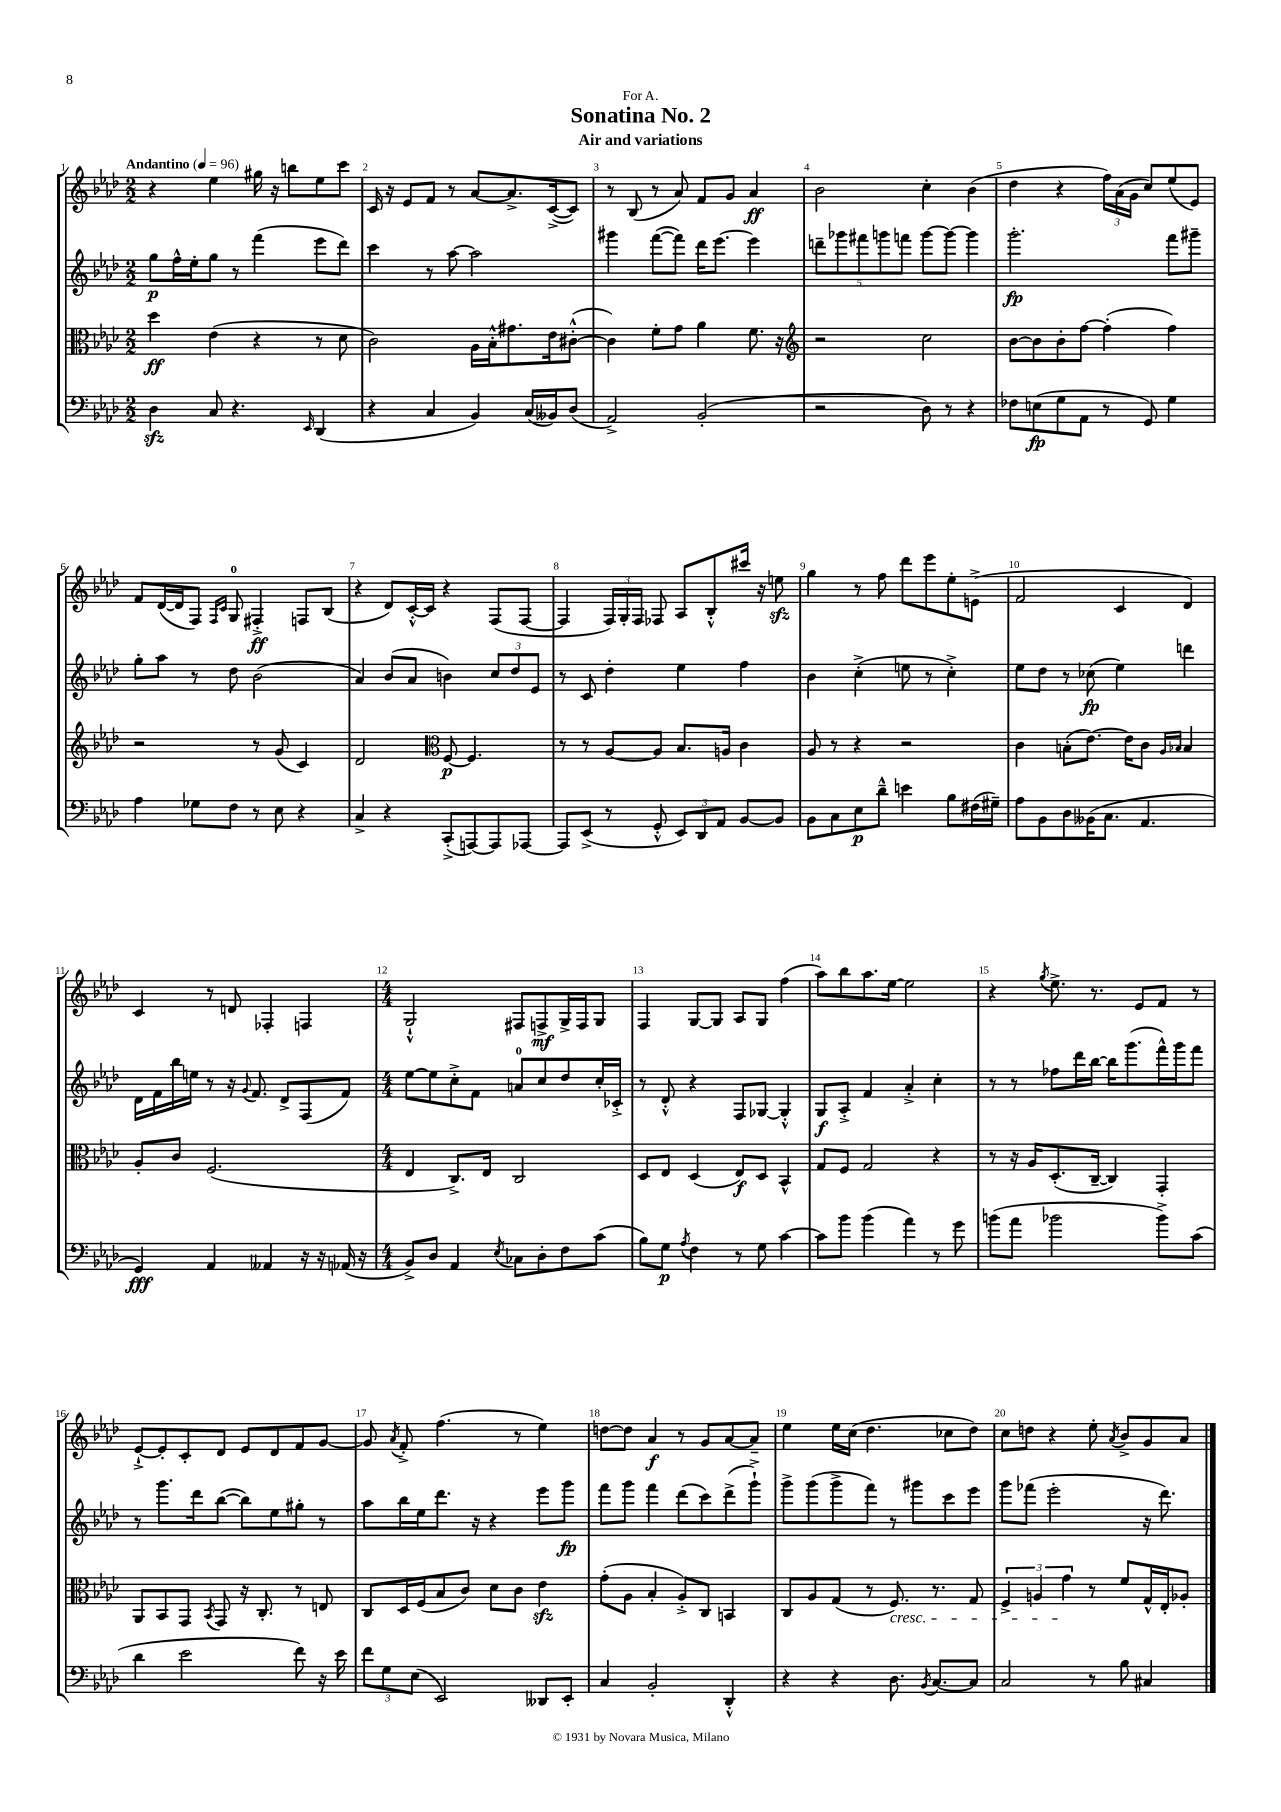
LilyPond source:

\header { title = "Sonatina No. 2" subtitle = "Air and variations" dedication = "For A." }
<<
\new StaffGroup <<
\new Staff = "s0" {
    \clef treble \key aes \major \numericTimeSignature \time 2/2 \tempo "Andantino" 4 = 96
    \autoBeamOff r4 ees''4 gis''16 r16 b''8[ ees''8 c'''8] |
    c'16 r16 ees'8[ f'8] r8 aes'8[~ aes'8.-> c'16~->( c'8]) |
    r8 bes8( r8 aes'8) f'8[ g'8] aes'4\ff |
    bes'2 c''4-. bes'4( |
    des''4 r4 \tuplet 3/2 { f''16[) aes'16( g'16] } c''8[) ees''8( ees'8]) |
    f'8[ des'16~( des'16 f8]) \grace { f16[ c'16] } g8-0 fis4-.->\ff f8[ bes8]( |
    r4 des'8[) c'16~-.-^ c'16] r4 f8[( f8]~ |
    f4 \tuplet 3/2 { f16[) g16-. f16] } fes8 aes8[ bes8-.-^ cis'''16] r16 e''8\sfz |
    g''4 r8 f''8 des'''8[ ees'''8 ees''8-. e'8]->( |
    f'2 c'4 des'4) |
    c'4 r8 d'8 fes4-. f4 |
    \numericTimeSignature \time 4/4 g2-!-^ fis8[ f8->\mf g16-> f16 g8] |
    f4 g8[~ g8] aes8[ g8] f''4( |
    aes''8[) bes''8 aes''8. ees''16]~ ees''2 |
    r4 \acciaccatura { g''8 } ees''8.-> r8. ees'8[ f'8] r8 |
    ees'8[~-!-> ees'8-. c'8-. des'8] ees'8[ des'8 f'8 g'8]~ |
    g'8 \acciaccatura { aes'8 } f'8-.-> f''4.( r8 ees''4) |
    d''8[~ d''8] aes'4\f r8 g'8[ aes'8~ aes'8]-- |
    ees''4 ees''16[ c''16]( des''4. ces''8[ des''8]) |
    c''8[ d''8] r4 ees''8-. \acciaccatura { aes'8 } bes'8[-> g'8 aes'8] \bar "|." |
}
\new Staff = "s1" {
    \clef treble \key aes \major \numericTimeSignature \time 2/2
    \autoBeamOff g''8[\p f''16-^ ees''16-. g''8] r8 f'''4( ees'''8[ des'''8]) |
    c'''4 r8 aes''8~ aes''2 |
    gis'''4 f'''8[~( f'''8]) des'''16[ ees'''8.]~ ees'''4 |
    \tuplet 5/4 { d'''8[-- ges'''8 fis'''8 g'''8 f'''8] } g'''8[~ g'''8]~ g'''4 |
    g'''2.-.\fp f'''8[ gis'''8]-- |
    g''8[-. aes''8] r8 des''8 bes'2( |
    aes'4) bes'8[( aes'8] b'4) \tuplet 3/2 { c''8[ des''8 ees'8] } |
    r8 c'8 des''4-. ees''4 f''4 |
    bes'4 c''4-.->( e''8 r8 c''4-.->) |
    ees''8[ des''8] r8 ces''8\fp( ees''4) d'''4 |
    des'16[ f'16 bes''16 e''16] r8 r16 \appoggiatura { g'8 } f'8. des'8[-> f8( f'8]) |
    \numericTimeSignature \time 4/4 ees''8[~ ees''8 c''8-.-> f'8] a'8[-0 c''8 des''8 c''16-. ces'16]-.-> |
    r8 des'8-.-^ r4 f8[ ges8]~ ges4-.-^ |
    g8[\f aes8]-.-> f'4 aes'4-.-> c''4-. |
    r8 r8 fes''8[ des'''16 bes''16]~ bes''16[ g'''8.( f'''16-^) g'''16 f'''8] |
    r8 g'''8.[ des'''16 bes''8]~( bes''8[) ees''8 gis''8]-. r8 |
    aes''8[ bes''16 ees''16 des'''8.] r16 r4 ees'''8[ g'''8]\fp |
    f'''8[ g'''8] f'''4 des'''8[( c'''8) des'''8->( g'''8]-!->) |
    g'''8[-> g'''8( g'''8-> f'''8]) r8 gis'''8[ c'''8 ees'''8] |
    g'''8[ fes'''8]( ees'''2-. r16 des'''8.) \bar "|." |
}
\new Staff = "s2" {
    \clef alto \key aes \major \numericTimeSignature \time 2/2
    \autoBeamOff des''4\ff ees'4( r4 r8 des'8 |
    c'2) aes16[ bes16-.-^ gis'8. ees'16 cis'8]~-.-^( |
    cis'4) f'8[-. g'8] aes'4 f'8. r16 |
    \clef treble r2 c''2 |
    bes'8[~ bes'8 bes'8-. f''8]~ f''4-.( f''4) |
    r2 r8 g'8( c'4) |
    des'2 \clef alto f8~\p f4. |
    r8 r8 aes8[~ aes8] bes8.[ a16] c'4 |
    aes8 r8 r4 r2 |
    c'4 b8[-.( ees'8.]~) ees'16[ c'8] \grace { aes16[ bes16] } bes4 |
    aes8[-. c'8] f2.( |
    \numericTimeSignature \time 4/4 ees4 c8.[->) ees16] c2 |
    des8[ ees8] des4( ees8[\f) des8] bes,4-^ |
    g8[ f8] g2 r4 |
    r8 r16 aes16[ des8.-.( c16]~-- c4) g,4-. |
    aes,8[ bes,8 g,8] \acciaccatura { bes,8 } g,8 r16 c8.-. r8 e8 |
    c8[ des16 f16( bes8 c'8]) des'8[ c'8] ees'4\sfz |
    g'8[-.( aes8] bes4-. aes8[-.->) c8] b,4 |
    c8[ aes8 g8]( r8 f8.\cresc) r8. g8 |
    \tuplet 3/2 { f4-> a4 g'4\! } r8 f'8[ g16-^ ees16-. aes8]-. \bar "|." |
}
\new Staff = "s3" {
    \clef bass \key aes \major \numericTimeSignature \time 2/2
    \autoBeamOff des4\sfz c8 r4. \grace { ees,16 } des,4( |
    r4 c4 bes,4) c16[( beses,16) des8]( |
    aes,2->) bes,2-.( |
    r2 des8) r8 r4 |
    fes8[ e8\fp( g8 aes,8] r8 g,8) g4 |
    aes4 ges8[ f8] r8 ees8 r4 |
    c4-> r4 c,8[-.->( a,,8~) a,,8 aes,,8]~ |
    aes,,8[ ees,8]->( r8 g,8-.-^ \tuplet 3/2 { ees,8[) des,8 aes,8] } bes,8[~ bes,8] |
    bes,8[ c8 ees8\p des'8]---^ e'4 bes8[ fis16( gis16]--) |
    aes8[ bes,8 des8 beses,16( c8.] aes,4. |
    g,4\fff) aes,4 aeses,4 r16 r16 aes,16( r16 |
    \numericTimeSignature \time 4/4 bes,8[->) des8] aes,4 \acciaccatura { ees8 } ces8[ des8-. f8 c'8]( |
    bes8[) g8]\p \acciaccatura { aes8 } f4 r8 g8 c'4~ |
    c'8[ bes'8] bes'4( aes'4) r8 g'8 |
    b'8[( aes'8] bes'2 bes'8[->) c'8]( |
    des'4 ees'2 f'8) r16 ees'16 |
    \tuplet 3/2 { f'8[ g8 ees8]( } ees,2) deses,8[ ees,8]-. |
    c4 bes,2-. des,4-.-^ |
    r4 r4 des8. \acciaccatura { bes,8 } c8.[~ c8] |
    c2 r8 bes8 cis4 \bar "|." |
}
>>
>>
\layout { \context { \Score \override BarNumber.break-visibility = ##(#f #t #t) barNumberVisibility = #all-bar-numbers-visible } }
